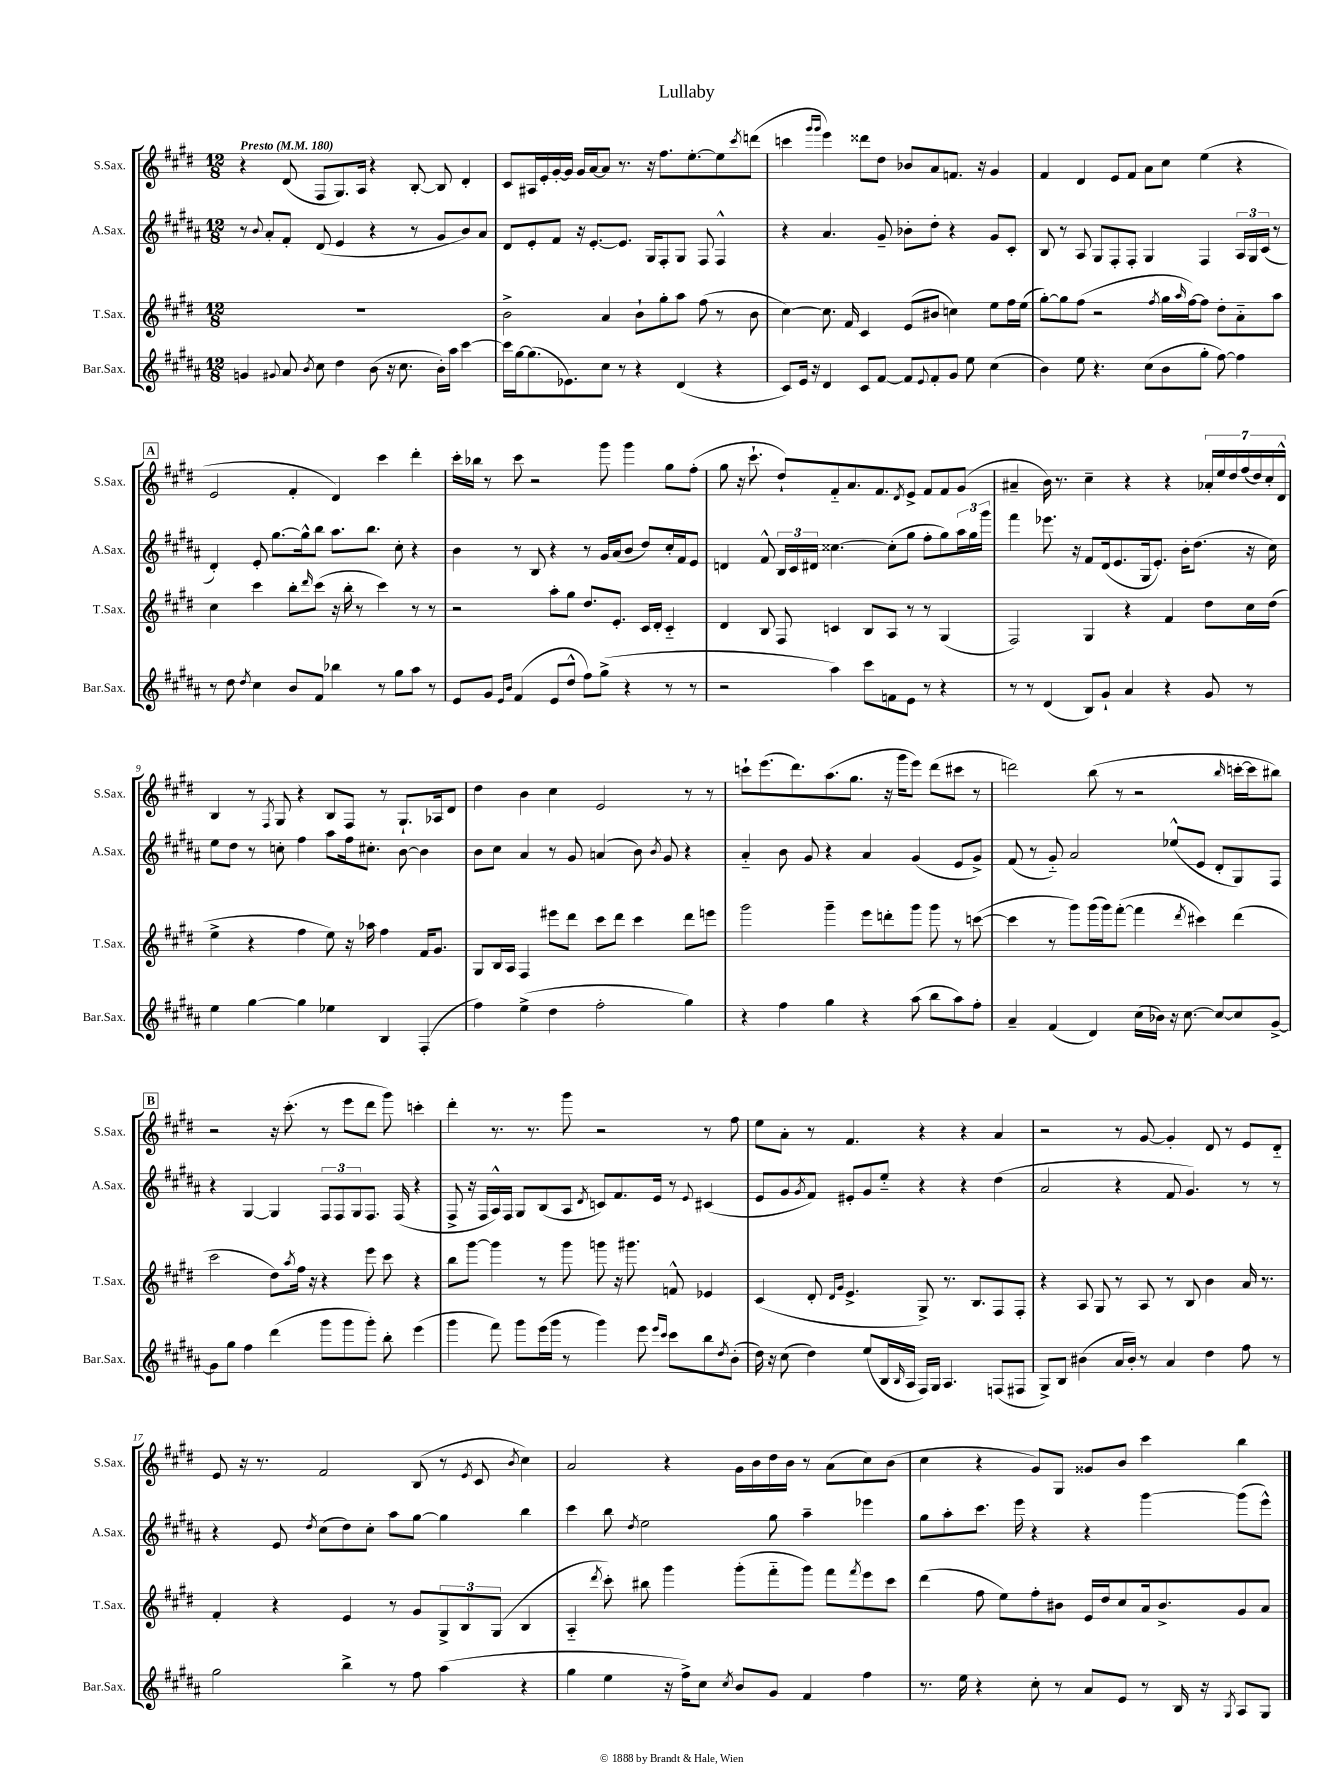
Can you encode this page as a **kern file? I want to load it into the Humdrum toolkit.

**kern	**kern	**kern	**kern
*staff4	*staff3	*staff2	*staff1
*clefG2	*clefG2	*clefG2	*clefG2
*k[f#c#g#d#a#]	*k[f#c#g#d#]	*k[f#c#g#d#a#]	*k[f#c#g#d#]
*M12/8	*M12/8	*M12/8	*M12/8
*MM180	*MM180	*MM180	*MM180
4g/	1.r	8r	4r
.	.	8qqb/	.
.	.	8a#'/L	.
8qqg#/	.	.	.
8a#/	.	8f#'/J	(8d#/
8qb/	.	.	.
8cc#\	.	(8d#/	8F#/L
4dd#\	.	4e/	8.G#/)
.	.	.	16A/Jk
(8b\	.	4r	4r
16r	.	.	.
8.cc#\	.	.	.
.	.	8r	[8B'/
16b'\LL)	.	8g#/L	8B/]
16aa#\JJ	.	.	.
[4ccc#\	.	8b/)	4d#'/
.	.	8a#/J	.
=	=	=	=
16ccc#\]LL	2b^\	8d#/L	8c#/L
[16gg#\J	.	.	.
(8.gg#\]	.	8e'/	16A#/L
.	.	.	16e'/
.	.	8f#/J	[16g#'/
8.e-\)	.	.	16g#/]JJ
.	.	16r	16g#/LL
.	.	[8.e'/L	[16a/J
8cc#\J	4a/	.	8a/]J
8r	.	8.e/]J	8.r
4r	8b`\L	.	.
.	.	16G#/LK	16r
.	8gg#'\	8F#'/	8.ff#\L
(4d#/	8aa\J	8G#/J	.
.	.	.	[8.ee'\
.	(8ff#\	8F#/	.
4r	8r	4F#^^/	8ee\]
.	.	.	8qccc#/
.	8b\	.	(8ddd\J
=	=	=	=
8c#/L)	[4cc#\)	4r	4ccc\
16e/Jk	.	.	.
16r	.	.	.
.	.	.	16qqggg#/LL
.	.	.	16qqggg#/JJ
4d#/	8.cc#\]	4.a#/	4eee\)
.	16f#/	.	.
8c#/L	4c#/	.	8ddd##\L
[8f#/J	.	8g#~/	8dd#\J
8f#/]L	(8e/L	8b-'\L	8b-/L
8qqe/	.	.	.
8f#'/	8b#/J	8dd#'\J	8a/
8g#/J	4cc\)	4r	8.f/J
8ee\	.	.	.
.	.	.	16r
(4cc#\	8ee\L	8g#/L	4g#/
.	16ff#\L	8c#'/J	.
.	(16ee\JJ	.	.
=	=	=	=
4b\)	[8gg#'\L)	8B/	4f#/
.	8gg#\]	8r	.
8ee\	(8ff#\J	8A#/	4d#/
4.r	2r	8G#/L	.
.	.	8F#'/	8e/L
.	.	8F#'/J	8f#/J
(8cc#\L	.	4G#/	8a\L
.	8qff#/	.	.
8b\	16gg#\LL	.	8cc#\J
.	16qqaa/	.	.
.	[16ff#\J)	.	.
8gg#'\J	8ff#\]J	4F#/	(4ee\
[8ff#\)	8dd#'\L	.	.
4ff#\]	8a'~\	24A#/LL	4r
.	.	24G#/	.
.	.	(24c#/JJ	.
.	8aa\J	8r	.
=	=	=	=
8r	4cc#\	4d#'/)	2e/
8dd#\	.	.	.
8qdd#/	.	.	.
4cc#\	4ccc#\	8e'/	.
.	.	[8.gg#\L	.
8b/L	8bb'\L	.	4f#'/
.	.	16gg#^^\]k	.
.	16qqddd#/	.	.
8f#/J	(8ccc#\J	8bb\J	.
4bb-\	16r	8.aa#\L	4d#/)
.	16bb'\	.	.
.	8r	.	.
.	.	8.bb\J	.
8r	4ccc#\)	.	4ccc#\
8gg#\L	.	8cc#'\	.
8aa#\J	8r	4r	4ddd#'\
8r	8r	.	.
=	=	=	=
8e/L	2r	4b\	16ccc#'\LL
.	.	.	16bb-\JJ
8g#/J	.	.	8r
16qqe/LL	.	.	.
16qqb/JJ	.	.	.
(4f#/	.	8r	8ccc#\
.	.	8B/	2r
8e/L	8aa'\L	4r	.
8dd#^^/J	8gg#\J	.	.
8ff#\L)	8.dd#/L	8r	.
(8gg#^\J	.	16g#/LL	8ggg#\
.	8.e'/J	(16a#/J	.
4r	.	8b/J	4ggg#\
.	16c#/LL	8dd#/L)	.
.	16d#'/JJ	.	.
8r	4c#'~/	16cc#'/L	8gg#\L
.	.	16f#/J	.
8r	.	8e/J	(8ff#'\J
=	=	=	=
2r	4d#/	4d/	8gg#\
.	.	.	16r
.	.	.	8.ccc#`\
.	8B/	8f#^^/	.
.	8F#/	24B/LL	8dd#`/L)
.	.	24c#/	.
.	.	24d#/JJ	.
4aa#\)	4c/	[4.cc##\	8f#'~/
.	.	.	8.a/
8ccc#\L	8B/L	.	.
.	.	.	8.f#/
8f\	8A/J	(8cc##'\]L	.
.	.	.	8qd#/
8e\J	8r	8gg#\J	8e^/J
8r	8r	8ff#'\L	8f#/L
4r	(4G#/	8gg#\)	8f#/
.	.	24aa#\L	(8g#/J
.	.	24gg#\	.
.	.	24ggg#\JJ	.
=	=	=	=
8r	2F#/)	4fff#\	4a#~/
8r	.	.	.
(4d#/	.	8.eee-\	16b\)
.	.	.	8.r
.	.	16r	.
8B/L)	4G#/	8f#/L	4cc#~\
8g#`/J	.	(16d#/k	.
.	.	8.e/	.
4a#/	4r	.	4r
.	.	16G#/k	.
.	.	8.e'/J)	.
4r	4f#/	.	4r
.	.	16b'\LK	.
.	.	(8.dd#\J	.
8g#/	8dd#\L	.	28a-'/LL
.	.	.	28ee/
.	.	.	28dd#/
.	.	.	(28ff#/
8r	16cc#\L	16r	.
.	.	.	28dd#/)
.	.	.	28cc#'/
.	(16dd#\JJ	16cc#\)	.
.	.	.	28d#^^/JJ
=	=	=	=
4ee\	4ee^\	8ee\L	4B/
.	.	8dd#\J	.
[4gg#\	4r	8r	8r
.	.	.	8qF#/
.	.	8cc'\	8G#/
4gg#\]	4ff#\	4ff#\	4r
4ee-\	8ee\)	8aa#\L	8B/L
.	16r	16ff#\k	8F#/J
.	16aa-\	8.cc#'\J	.
4B/	4ff#\	.	8r
.	.	[8b\	8.G#`/L
(4F#'/	16f#/LK	4b\]	.
.	8.g#/J	.	16A-/k
.	.	.	8d#/J
=	=	=	=
4ff#\)	8G#/L	8b\L	4dd#\
.	16B/L	8cc#\J	.
.	16A/JJ	.	.
(4ee^\	4F#/	4a#/	4b\
4dd#\	8eee#\L	8r	4cc#\
.	8ddd#\J	8g#/	.
2ff#'\	8ccc#\L	(4a/	2e/
.	8ddd#\J	.	.
.	4ccc#\	8b\)	.
.	.	8qb/	.
.	.	8g#/	.
4gg#\)	8ddd#\L	4r	8r
.	8eee\J	.	8r
=	=	=	=
4r	2ggg#\	4a#'~/	8ccc`\L
.	.	.	(8.eee\
4ff#\	.	8b\	.
.	.	.	8.ddd#\)
.	.	8g#/	.
4gg#\	4ggg#~\	4r	(8.aa\
.	.	.	8.gg#\J
4r	8eee\L	4a#/	.
.	8ddd'\	.	16r
.	.	.	16ggg#\LK
(8aa#\	8ggg#\J	(4g#/	8eee\J)
8bb\L	8ggg#\	.	(8ddd#\L
8aa#\)	8r	8e/L	8ccc#\J
8ff#'\J	([8ccc\	8g#^/J)	8r
=	=	=	=
4a#~/	4ccc\]	(8f#/	2ddd\)
.	.	8r	.
(4f#/	8r	8g#'~/)	.
.	8ggg#\L)	2a#/	.
4d#/)	(16ggg#\L	.	(8bb\
.	16ggg#\J)	.	.
.	([8fff#'\J	.	8r
(16cc#\LL	4fff#\]	.	2r
16b-\JJ)	.	.	.
16r	.	(8ee-^^/L	.
[8.cc#\	.	.	.
.	8qddd#/	.	.
.	4ccc#\)	8e/J	.
8cc#/_L	.	8d#'/L	.
.	.	.	16qqbb/
8cc#/]	(4ddd#\	8G#/)	[16ccc'\LL
.	.	.	16ccc\]J
[8g#^/J	.	8F#/J	8bb#\J)
=	=	=	=
8g#\]L	2ccc#\	4r	2r
8gg#\J	.	.	.
4ff#\	.	[4G#/	.
(4ddd#\	8dd#\L)	4G#/]	16r
.	.	.	(8.ccc#'\
.	8qaa/	.	.
.	16ff#\Jk	.	.
.	16r	.	.
8ggg#\L	4r	12F#/L	8r
.	.	12F#/	.
8ggg#\	.	.	8eee\L
.	.	12G#/	.
8ggg#'\J)	8eee\	8.F#/J	8ddd#\J
8bb'\	8ccc#\	.	8ggg#\)
.	.	(16F#/	.
(4eee\	4r	4r	4ccc'\
=	=	=	=
4ggg#\	8bb\L	8F#^/	4ddd#'\
.	[8ggg#\J	16r	.
.	.	16F#/LL	.
8fff#\)	4ggg#\]	16A#^^/)	8.r
.	.	16F#/JJ	.
8ggg#\L	.	8G#/L	.
.	.	.	8.r
(16eee\L	8r	(8B/	.
16ggg#\JJ	.	.	.
8r	8ggg#\	8A#/J	8ggg#\
.	.	8qd#/	.
4ggg#\)	8ggg\	8c/L)	2r
.	16r	8.f#/	.
.	8.ggg#\	.	.
8eee\	.	.	.
.	.	16e/Jk	.
16qqeee/LL	.	.	.
16qqccc#/JJ	.	.	.
8ccc#\L	8f^^/	8r	.
.	.	8qqe/	.
8bb\	4e-/	(4c#/	8r
8qdd#/	.	.	.
(8b'\J	.	.	8ff#\
=	=	=	=
16dd#\)	(4c#/	8e/L	8ee\L
16r	.	.	.
(8cc#\	.	8g#/	8a'\J
.	.	8qg#/	.
4dd#\)	8d#'/	8f#/J)	8r
.	16qqd#/LL	.	.
.	16qqg#/JJ	.	.
.	4.e^/	8e#'/L	4.f#/
(8ee/L	.	8g#/	.
16B/L	.	8ee'~/J	.
16qqB/	.	.	.
16A#/JJ	.	.	.
16F#/LL)	8G#^/)	4r	4r
16G#/JJ	.	.	.
4.A#/	8.r	.	.
.	.	4r	4r
.	8.B/L	.	.
(8F/L	8F#/	(4dd#\	4a/
8F#/J	8F#'/J	.	.
=	=	=	=
8G#^/L)	4r	2a#/	2r
8B/J	.	.	.
(4b#\	8A/	.	.
.	8G#/	.	.
16a#/LL	8r	4r	8r
16b#'/JJ)	.	.	.
8r	8A/	.	[8g#/
4a#/	8r	8f#/	4g#'/]
.	8B/	4.g#/)	.
4dd#\	4b\	.	8d#/
.	.	.	8r
8ff#\	16a/	8r	8e/L
.	8.r	.	.
8r	.	8r	8d#'~/J
=	=	=	=
2gg#\	4f#'/	4r	8e/
.	.	.	16r
.	.	.	8.r
.	4r	8e/	.
.	.	8qdd#/	.
.	.	(8cc#\L	2f#/
4bb^\	4e/	8dd#\)	.
.	.	8cc#'\J	.
8r	8r	8aa#\L	.
8ff#\	8g#/L	[8gg#\J	(8B/
(4aa#\	12G#^/	4gg#\]	8r
.	12B/	.	.
.	.	.	8qe/
.	.	.	8c#/
.	(12G#/J	.	.
.	.	.	8qb/
4r	4B/	4bb\	4cc#\)
=	=	=	=
4gg#\	4A'~/	4ccc#\	2a/
.	8qddd#/	.	.
4ee\	8ccc#'\)	8bb\	.
.	.	8qdd#/	.
.	8bb#\	2ee\	.
16r	4ggg#\	.	4r
16ff#^\LK)	.	.	.
8cc#\J	.	.	.
8qcc#/	.	.	.
8b/L	(8ggg#'\L	.	16g#\LL
.	.	.	16b\
8g#/J	8fff#'~\	8gg#\	16dd#\
.	.	.	16b\JJ
4f#/	8ggg#\J)	4aa#~\	8r
.	8fff#\L	.	(8a\L
.	8qfff#/	.	.
4ff#\	8eee\	4eee-\	8cc#\)
.	8ccc#\J	.	(8b\J
=	=	=	=
8.r	(4ddd#\	8gg#\L	4cc#\
.	.	8aa#'\	.
16ee\	.	.	.
4r	8ff#\	8.ccc#\J	4r
.	8ee\L)	.	.
.	.	16eee\	.
8cc#'\	8ff#'\	4r	8g#/L)
8r	8b#\J	.	8G#/J
8a#/L	16e/LL	4r	8g##/L
.	16dd#/J	.	.
8e/J	8cc#/	.	8b/J
8r	16a/k	[4ggg#\	4ccc#\
.	8.b#^/	.	.
16B/	.	.	.
16r	.	.	.
8qG#/	.	.	.
8A#/L	8g#/	(8ggg#\]L	4bb\
8G#/J	8a/J	8eee^^\J)	.
==	==	==	==
*-	*-	*-	*-
